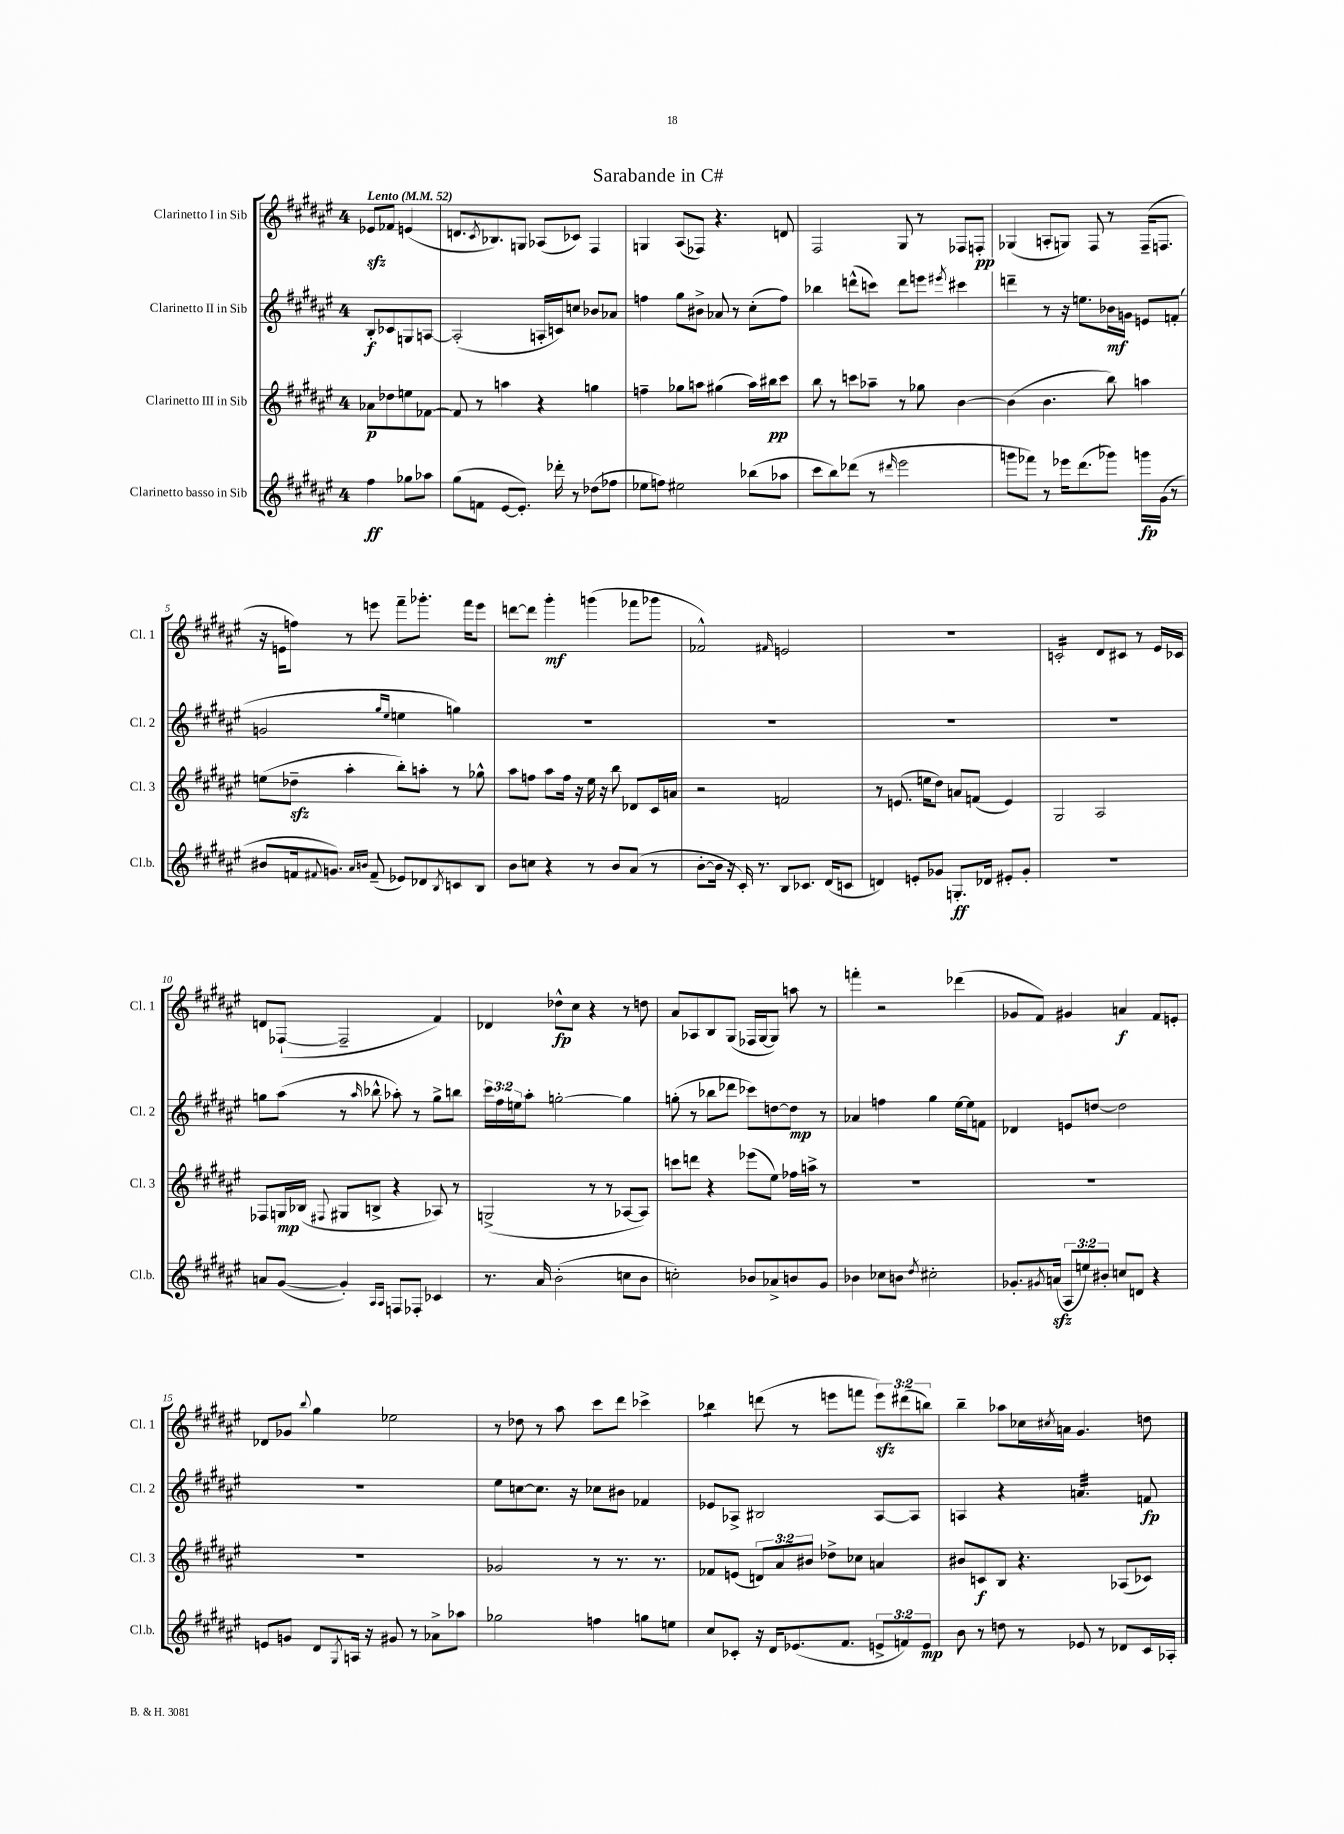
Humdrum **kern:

**kern	**kern	**kern	**kern
*staff4	*staff3	*staff2	*staff1
*clefG2	*clefG2	*clefG2	*clefG2
*k[f#c#g#d#a#e#]	*k[f#c#g#d#a#e#]	*k[f#c#g#d#a#e#]	*k[f#c#g#d#a#e#]
*M4/4	*M4/4	*M4/4	*M4/4
*MM52	*MM52	*MM52	*MM52
4ff#	8a-	8B'	8e-
.	8dd-	8c-	8f-
8gg-	8ee	8G	(4e
8aa-	[8f-	[8A	.
=	=	=	=
(8gg#	8f-]	(2A']	8.d
8f	8r	.	.
.	.	.	8qc#
.	.	.	8.B-)
[8e#	4aa	.	.
8.e#'])	.	.	8G
.	4r	16A'	(8A-
16ddd-'	.	16c)	.
8r	.	8cc	8c-)
(8dd-	4gg	8b-	4F#
8ff-	.	8a-	.
=	=	=	=
8ee-	4ff~	4ff	4G
8ff)	.	.	.
2ee#	8gg-	8gg#	(8A#
.	8aa	8b#^	8F-)
.	(4gg#	8a-	4.r
.	.	8r	.
(8bb-	16aa)	(8cc#'	.
.	16bb#	.	.
8aa-	8ccc#	8ff)	8d
=	=	=	=
8ccc#	8bb	4bb-	2F#
8bb)	8r	.	.
(8ddd-	8ccc	(8ddd^^	.
8r	8aa-~	8ccc)	.
16qqddd#	.	.	.
2eee#	8r	8ddd	8G#
.	8gg-	8eee	8r
.	.	8qeee#	.
.	[4b	4ccc#	8F-
.	.	.	8F'
=	=	=	=
8ggg	(4b]	4ddd~	(4G-
8fff-)	.	.	.
8r	4.b	8r	8A'
16eee-	.	16r	8G)
(8.ddd#	.	8.ee	.
.	.	.	8F#
8ggg-)	8bb)	16b-	8r
.	.	16g	.
16ggg	4aa	8e	(16F#~
(16g#	.	.	8.F
8r	.	(8f'	.
=	=	=	=
8b#	(8ee	2g	16r
.	.	.	16e
16f	8dd-~	.	8ff)
8qqf#	.	.	.
8.g)	.	.	.
.	4aa#'	.	8r
16qqa#	.	.	.
16qqb	.	.	.
(8f#~	.	.	8eee
.	.	16qqgg#	.
.	.	16qqee#	.
8e-)	8bb')	4ee	8fff#~
8d-	8aa'	.	8.ggg-'
8qB	.	.	.
8c	8r	4gg)	.
.	.	.	16fff#
8B	8gg-^^	.	8eee
=	=	=	=
8b	8aa#	1r	[8ddd
8cc	8ff	.	8ddd]
4r	8aa#	.	4ggg#'
.	16ff	.	.
.	16r	.	.
8r	16ee#	.	(4ggg
.	16r	.	.
8b	8bb	.	.
(8a#	8d-	.	8fff-
8r	16c#	.	8ggg-
.	16a	.	.
=	=	=	=
[8b'	2r	1r	2f-^^)
16b]	.	.	.
16r	.	.	.
16c#')	.	.	.
8.r	.	.	.
.	.	.	16qqf#
8B	2f	.	2e
8.c-	.	.	.
(16d#	.	.	.
8c	.	.	.
=	=	=	=
4d)	8r	1r	1r
.	(8.e	.	.
8e'	.	.	.
.	16ee	.	.
8g-	8dd#)	.	.
8.G'	8a	.	.
.	(8f	.	.
16d-	.	.	.
8e#'	4e)	.	.
8g-'	.	.	.
=	=	=	=
1r	2G#	1r	2c'
.	2A#	.	8d#
.	.	.	8c#
.	.	.	8r
.	.	.	16e#
.	.	.	16c-
=	=	=	=
8a	8F-	8gg	8d
([8g#	16G	(8aa#	([8F-`
.	(16B-	.	.
.	8qqF#	.	.
4g#'])	8G#	8r	2F-~]
.	.	16qqaa#	.
.	8B^	8bb-^^	.
16qqA#	.	.	.
16qqA#	.	.	.
8F	4r	8aa-')	.
8F-'	.	8r	.
4c-	8A-)	8gg^	4f#)
.	8r	8bb	.
=	=	=	=
8.r	(2G^	24ccc#	4d-
.	.	24ff#	.
.	.	24ee	.
.	.	8aa#'	.
16a#	.	.	.
(2b'	.	[2gg'	8dd-^^
.	.	.	8cc#
.	8r	.	4r
.	8r	.	.
8cc	[8A-	4gg]	8r
8b	8A-])	.	8dd
=	=	=	=
2cc')	8ccc	(8gg'	8a#
.	8ddd	8r	8A-
.	4r	8bb-	8B
.	.	8ddd-	(8G#
8b-	(8eee-	8ccc-)	16F-
.	.	.	[16G#
8a-^	8ee#)	[8dd	8G#])
8b	16ff-	8dd]	8aa
.	16aa^	.	.
8g#	8r	8r	8r
=	=	=	=
4b-	1r	4a-	4fff'
8cc-	.	4ff	2r
8b	.	.	.
8qdd#	.	.	.
2cc#'	.	4gg#	.
.	.	[16ee#	(4ddd-
.	.	16ee#]	.
.	.	8f	.
=	=	=	=
8.g-'	1r	4d-	8g-
.	.	.	8f#)
8qg#	.	.	.
(16a	.	.	.
12A#	.	8e	4g#
12ee)	.	.	.
.	.	[8dd	.
12b#'	.	.	.
8cc	.	2dd]	4a
8d	.	.	.
4r	.	.	8f#
.	.	.	8e'
=	=	=	=
8e	1r	1r	8d-
8g	.	.	8g-
.	.	.	8qqbb
8d#	.	.	4gg#
8qG#	.	.	.
16A	.	.	.
16r	.	.	.
8g#	.	.	2ee-
8r	.	.	.
8a-^	.	.	.
8aa-	.	.	.
=	=	=	=
2gg-	2g-	8ee#	8r
.	.	[8cc	8dd-
.	.	8.cc]	8r
.	.	.	8aa#
.	.	16r	.
4ff	8r	8cc-	8ccc#
.	8.r	8b#	8ddd#
8gg	.	4f-	4ccc-^
.	8.r	.	.
8ee	.	.	.
=	=	=	=
8cc#	8f-	8e-	4bb-
8c-'	(8e	8A-^	.
16r	12d)	2B#	(8ddd
16d#	.	.	.
.	12a#	.	.
(8.e-	.	.	8r
.	12b#	.	.
.	8dd-^	.	8eee
8.f#	.	.	.
.	8cc-	.	8fff
12e^	4a	[8A-	12eee)
12f)	.	.	(12ddd#
.	.	8A-]	.
12e	.	.	12bb)
=	=	=	=
8b	8b#	4A	4bb~
8r	8c	.	.
8dd	8B	4r	8aa-
8r	4.r	.	16cc-
.	.	.	8qcc#
.	.	.	16a
8e-	.	4.a	4.g#
8r	.	.	.
8d-	(8A-	.	.
16c#	8c-)	8f	8dd
16A-'	.	.	.
==	==	==	==
*-	*-	*-	*-
